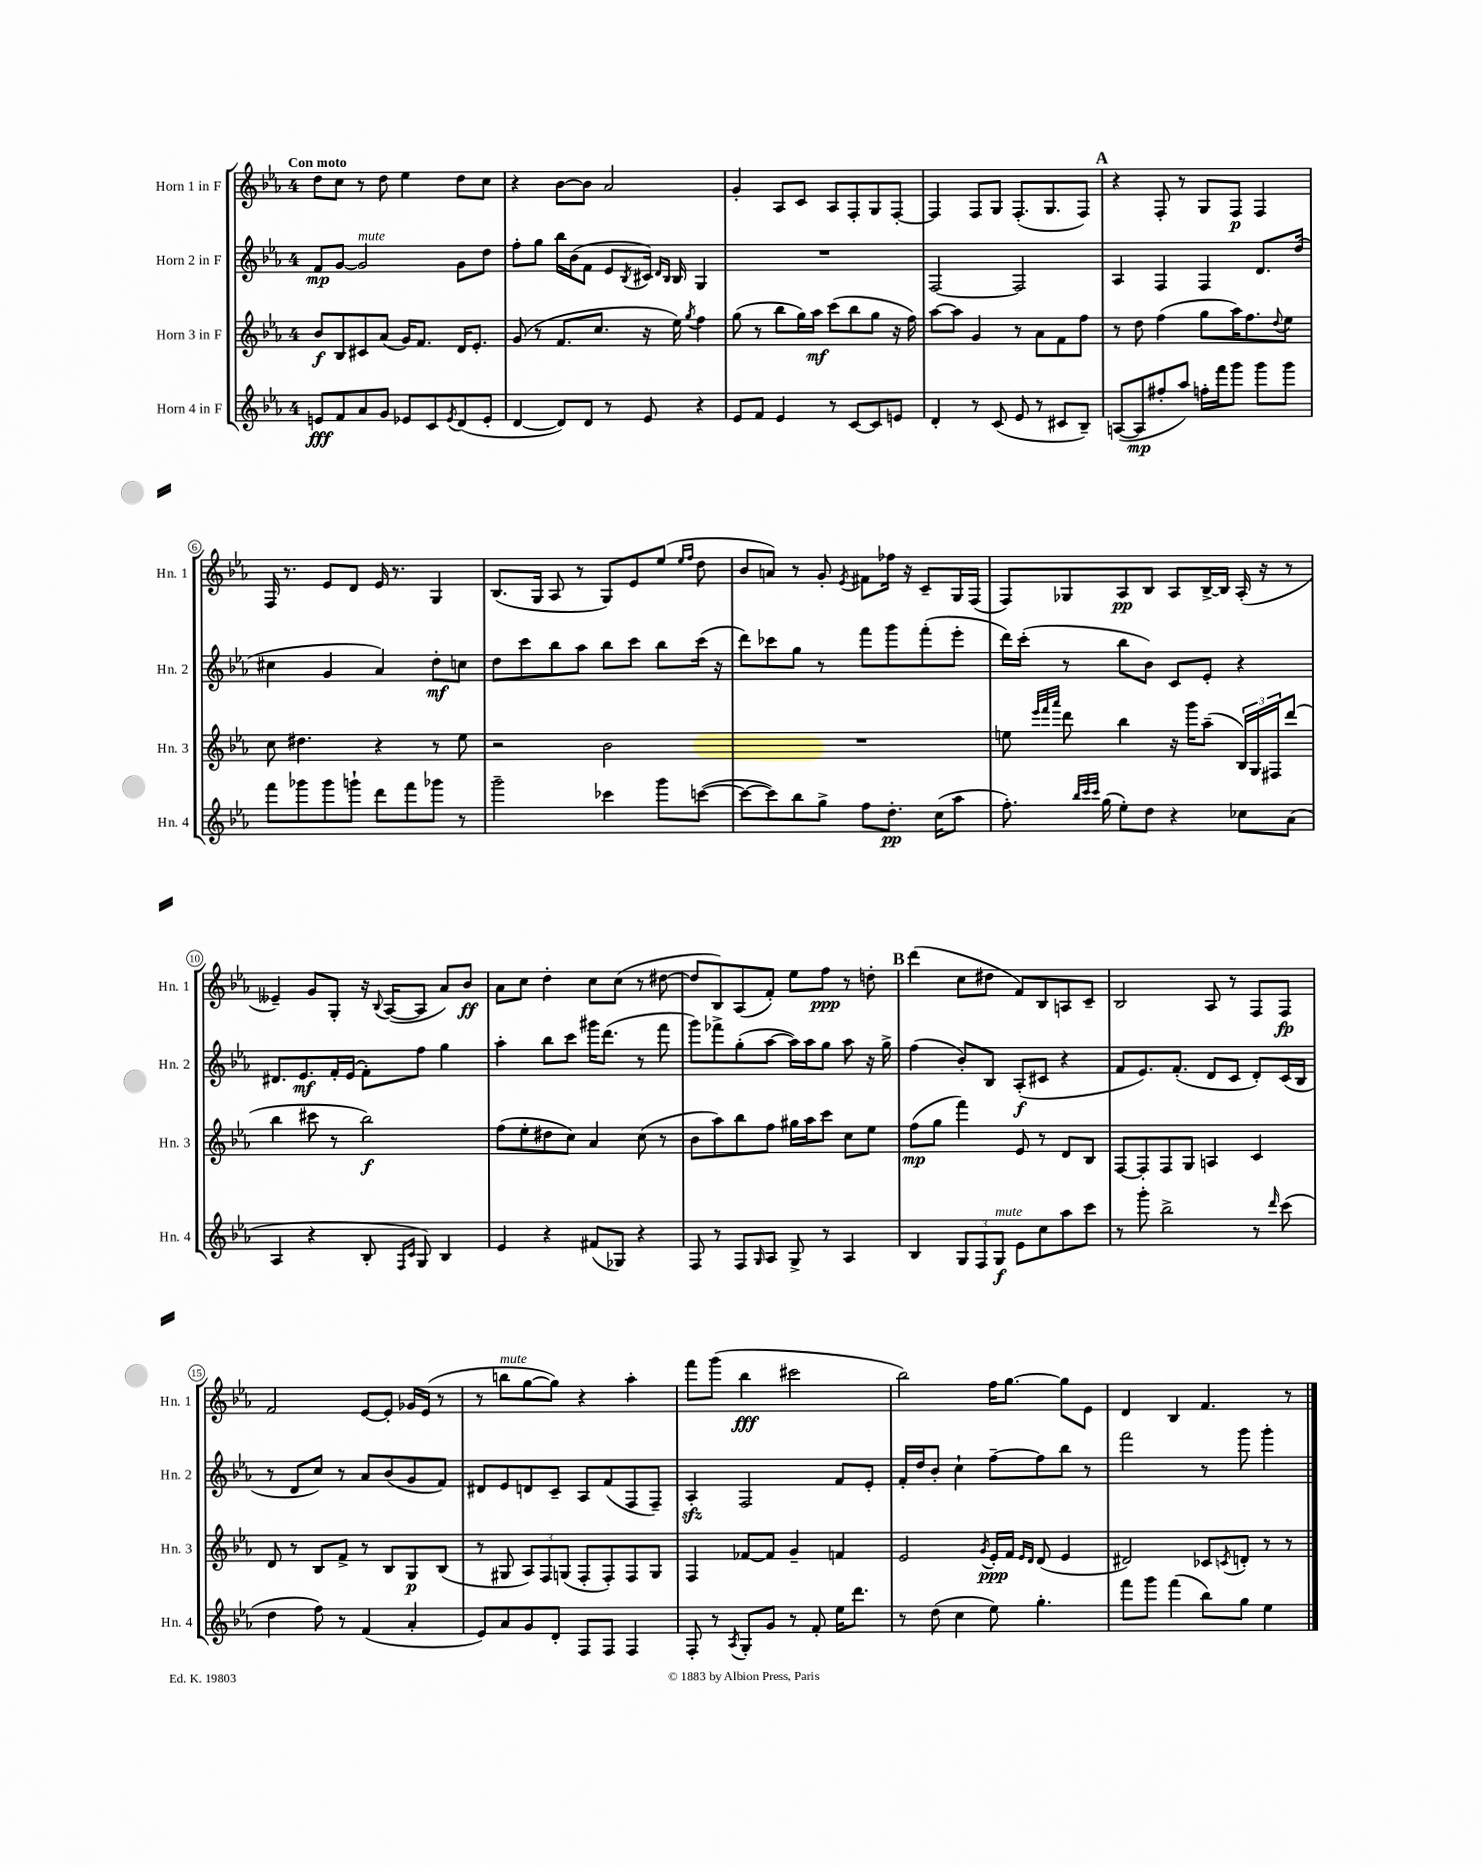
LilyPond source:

<<
\new StaffGroup <<
\new Staff = "s0" \with { instrumentName = "Horn 1 in F" shortInstrumentName = "Hn. 1" } {
    \clef treble \key ees \major \once \override Staff.TimeSignature.style = #'single-digit \time 4/4 \tempo "Con moto"
    d''8 c''8 r8 d''8 ees''4 d''8 c''8 |
    r4 bes'8~ bes'8 aes'2 |
    g'4-. aes8 c'8 aes8 f8-. g8 f8~-. |
    f4 f8 g8 f8.-.( g8. f8) |
    \mark \markup { \bold "A" } r4 f8-. r8 g8 f8\p f4 |
    f16 r8. ees'8 d'8 ees'16 r8. g4 |
    bes8.( g16 aes8 r8 g8) ees'8 ees''8( \grace { ees''16 f''16 } d''8 |
    bes'8 a'8) r8 g'8-. \acciaccatura { ees'8 } fis'8 fes''16 r16 c'8-- g16 f16( |
    f8) ges8 aes8\pp bes8 aes8 bes16~-> bes16 aes16-.( r16 r8 |
    eeses'4--) g'8 g8-. r16 \appoggiatura { bes8 } aes16~( aes8 aes'8) bes'8\ff |
    aes'8 c''8 d''4-. c''8 c''8( r8 dis''8~ |
    dis''8 bes8) aes8( f'8-.) ees''8 f''8\ppp r8 d''8-. |
    \mark \markup { \bold "B" } d'''4( c''8 dis''8 f'8) bes8 a8 c'8-- |
    bes2 aes8 r8 f8 f8\fp |
    f'2 ees'8~ ees'8-. ges'16 ees'16( r8 |
    r8 b''8^\markup { \italic "mute" } g''8~ g''8) r4 aes''4-. |
    f'''8 g'''8( bes''4\fff cis'''2 |
    bes''2) f''16 g''8.~ g''8 ees'8 |
    d'4 bes4 f'4. r8 \bar "|." |
}
\new Staff = "s1" \with { instrumentName = "Horn 2 in F" shortInstrumentName = "Hn. 2" } {
    \clef treble \key ees \major \once \override Staff.TimeSignature.style = #'single-digit \time 4/4
    f'8\mp g'8~ g'2^\markup { \italic "mute" } g'8 d''8 |
    f''8-. g''8 bes''16 bes'16( f'8 ees'8 \acciaccatura { bes8 } cis'16) \grace { d'16 bes16 } bes16 g4 |
    R1 |
    f2~ f2 |
    \mark \markup { \bold "A" } aes4 f4 f4 d'8. d''16( |
    cis''4 g'4 aes'4) d''8-.\mf c''8 |
    d''8 c'''8 bes''8 aes''8 bes''8 c'''8 bes''8 c'''16( r16 |
    d'''8) ces'''8 g''8 r8 f'''8 g'''8 f'''8-.( ees'''8-. |
    d'''16) c'''16-.( r8 bes''8 bes'8) c'8 ees'8-. r4 |
    dis'8. ees'8.\mf f'16-. ees'16( f'8-.) f''8 g''4 |
    aes''4-. bes''8 c'''8 gis'''16 d'''8.( r8 f'''8 |
    g'''8) fes'''8-> g''8-.( aes''8~ aes''16) aes''16 g''8 aes''8 r16 g''16-> |
    \mark \markup { \bold "B" } f''4( bes'8-.) bes8 aes8-.\f( cis'8 r4 |
    f'8 ees'8.) f'8.-.( d'8 c'8 d'8-.) c'16( bes16 |
    r8 d'8 c''8) r8 aes'8 bes'8( g'8 f'8) |
    dis'8 ees'8 d'8 c'8-- aes8 f'8( f8 f8--) |
    aes4-.\sfz f2 f'8 ees'8-. |
    f'16-. d''16 bes'8-. c''4-! f''8~-- f''8 bes''8 r8 |
    f'''2 r8 g'''8 g'''4-. \bar "|." |
}
\new Staff = "s2" \with { instrumentName = "Horn 3 in F" shortInstrumentName = "Hn. 3" } {
    \clef treble \key ees \major \once \override Staff.TimeSignature.style = #'single-digit \time 4/4
    bes'8\f bes8 cis'8 aes'8( g'16) f'8. d'16 ees'8.-. |
    g'8( r8 f'8. c''8. r16 ees''16) \acciaccatura { g''8 } f''4 |
    g''8( r8 bes''8 g''16) aes''16\mf c'''8( bes''8 g''8 r16 f''16) |
    aes''8~ aes''8 g'4 r8 aes'8 f'8 f''8 |
    \mark \markup { \bold "A" } r8 d''8 f''4( g''8 aes''16) f''8. \appoggiatura { d''8 } ees''8 |
    c''8 dis''4. r4 r8 ees''8 |
    r2 bes'2 |
    R1 |
    e''8 \grace { ees'''32 f'''32 aes'''32 } d'''8 bes''4 r16 g'''16 aes''8--( \tuplet 3/2 { bes16) g16 fis16 } d'''8( |
    bes''4 cis'''8 r8 bes''2\f) |
    f''8( ees''8-. dis''8 c''8) aes'4 c''8( r8 |
    bes'8 aes''8) bes''8 f''8 gis''16 aes''16 c'''8 c''8 ees''8 |
    \mark \markup { \bold "B" } f''8\mp( g''8 f'''4) ees'8 r8 d'8 bes8 |
    f8~ f8-. f8 g8 a4 c'4 |
    d'8 r8 bes8 f'8-> r8 bes8 g8\p bes8( |
    r8 gis8 \tuplet 3/2 { aes8) f8 g8( } f8-. f8-.) f8 g8 |
    f4 fes'8~ fes'8 g'4-- f'4 |
    ees'2 \acciaccatura { g'8 } ees'16-.\ppp f'16 \grace { ees'16 d'16 } d'8( ees'4 |
    dis'2) ces'8 \acciaccatura { c'8 } d'8-. r8 r8 \bar "|." |
}
\new Staff = "s3" \with { instrumentName = "Horn 4 in F" shortInstrumentName = "Hn. 4" } {
    \clef treble \key ees \major \once \override Staff.TimeSignature.style = #'single-digit \time 4/4
    e'8\fff f'8 aes'8 g'8 ees'8 c'8 \acciaccatura { ees'8 } d'8( ees'8-. |
    d'4~ d'8) d'8 r8 ees'8 r4 |
    ees'8 f'8 ees'4 r8 c'8~ c'8 e'8 |
    d'4-. r8 c'8( ees'8 r8 cis'8 bes8--) |
    \mark \markup { \bold "A" } a8~( a8\mp fis''8-. aes''8) f''16-. f'''16 g'''8 g'''8 g'''8 |
    f'''8 ges'''8 ges'''8 g'''8-! d'''8 f'''8 ges'''8 r8 |
    g'''2-- ces'''4 g'''8 c'''8~( |
    c'''8~ c'''8) bes''8 g''8-> f''8 d''8.-.\pp c''16( aes''8 |
    f''8.-.) \grace { bes''32 c'''32 c'''32 } g''16( ees''8-.) d''8 r4 ces''8 aes'8( |
    aes4 r4 bes8-. \grace { f16 c'16 } g8) bes4 |
    ees'4 r4 fis'8( ges8) r4 |
    f8 r8 f8 \grace { g16 } aes8 g8-> r8 aes4 |
    \mark \markup { \bold "B" } bes4 \tuplet 3/2 { g8 f8 g8\f^\markup { \italic "mute" } } ees'8 c''8 aes''8 c'''8 |
    r8 g'''8-. bes''2-> r8 \grace { d'''16 } c'''8( |
    d''4 f''8) r8 f'4( aes'4-. |
    ees'8) aes'8 g'8 d'8-. f8 f8 f4 |
    f8-. r8 \acciaccatura { aes8 } g8-. g'8 r8 f'8-. ees''16 d'''8. |
    r8 d''8( c''4 ees''8) g''4.-. |
    f'''8 g'''8 f'''4( bes''8) g''8 ees''4 \bar "|." |
}
>>
>>
\layout { \context { \Score \override BarNumber.stencil = #(make-stencil-circler 0.1 0.3 ly:text-interface::print) } }
